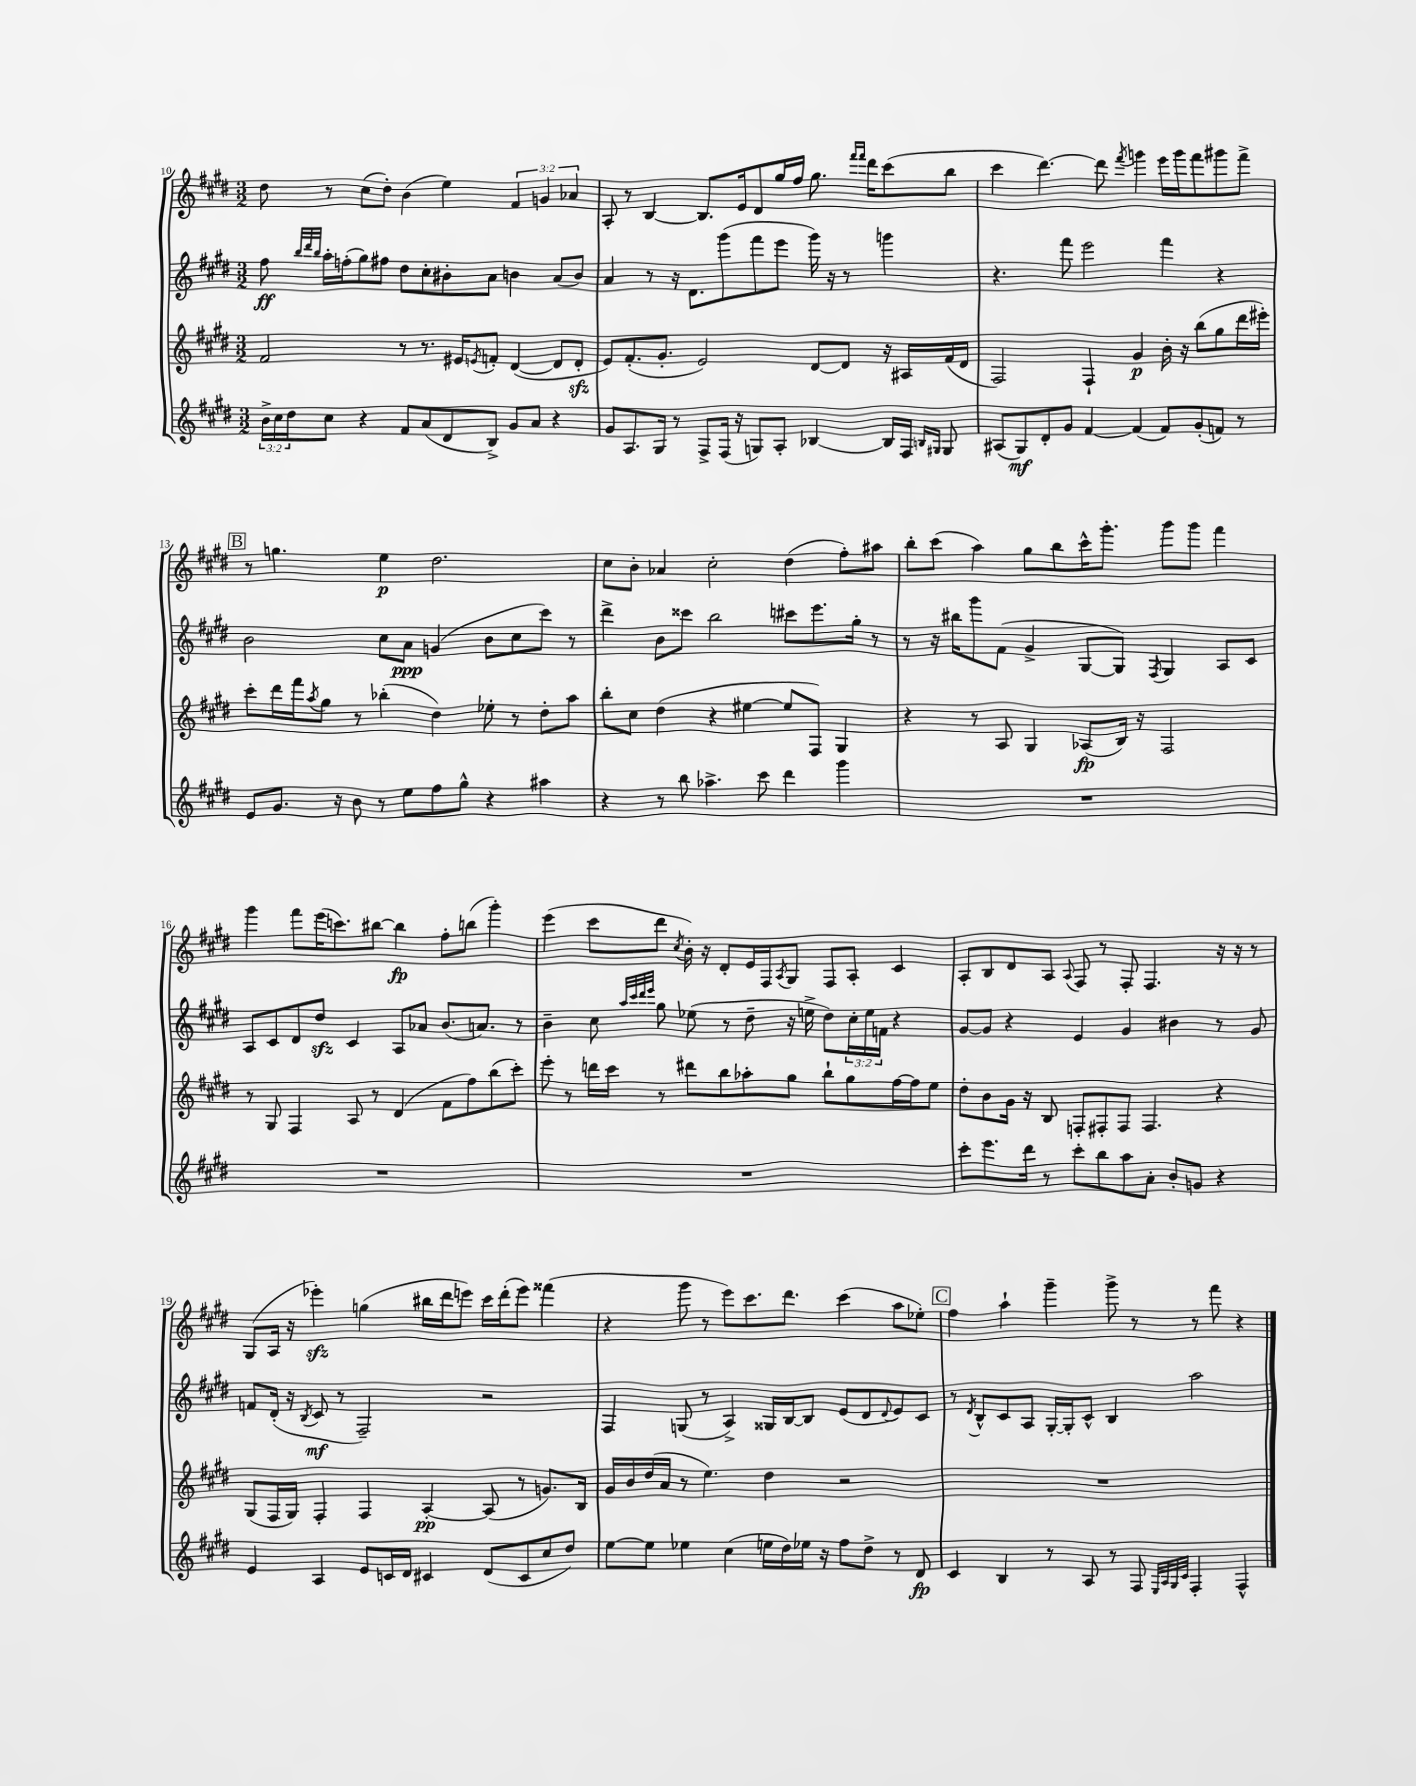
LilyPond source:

<<
\new StaffGroup <<
\new Staff = "s0" {
    \clef treble \key e \major \numericTimeSignature \time 3/2 \override Staff.TupletNumber.text = #tuplet-number::calc-fraction-text
    dis''8 r8 cis''8( dis''8-.) b'4( e''4) \tuplet 3/2 { fis'4 g'4 aes'4 } |
    a8-. r8 b4~ b8. e'16 dis'8 gis''16 fis''16 gis''8. \grace { fis'''16 fis'''16 } dis'''16 cis'''8( b''8 |
    cis'''4 dis'''4.~) dis'''8 \acciaccatura { fis'''8 } g'''4 e'''16 g'''16 fis'''8 gis'''8 fis'''8-> |
    \mark \markup { \box "B" } r8 g''4. e''4\p dis''2. |
    cis''8 b'8-. aes'4 cis''2-. dis''4( fis''8-.) ais''8 |
    b''8-. cis'''8( a''4) gis''8 b''8 cis'''16-^ gis'''8.-. gis'''8 gis'''8 fis'''4 |
    gis'''4 fis'''8 e'''16( c'''8.) bis''8~ bis''4\fp fis''8-. b''8( gis'''4-.) |
    e'''4( cis'''8 dis'''8 \acciaccatura { cis''8 } b'16-.) r16 dis'8-. e'16 fis16 \acciaccatura { a8 } gis8 fis8 a8-. cis'4 |
    a8-. b8 dis'8 a8 \appoggiatura { a8 } fis8 r8 fis8-. fis4. r16 r16 r8 |
    gis8( a16 r16 ees'''4-.\sfz) g''4( bis''16 dis'''16 e'''8) cis'''16 dis'''16-.( e'''8) fisis'''4( |
    r4 gis'''8 r8 e'''8) cis'''8. dis'''8. cis'''4( a''8 ees''8-.) |
    \mark \markup { \box "C" } fis''4 a''4-! gis'''4-- gis'''8-> r8 r8 fis'''8 r4 \bar "|." |
}
\new Staff = "s1" {
    \clef treble \key e \major \numericTimeSignature \time 3/2 \override Staff.TupletNumber.text = #tuplet-number::calc-fraction-text
    fis''8\ff \grace { b''32 dis'''32 b''32 } a''16-. f''16-.( gis''8) fis''8 dis''8 cis''8-. bis'8-. a'8 b'4 a'8( b'8) |
    a'4 r8 r16 dis'8. gis'''8( fis'''8 e'''8 gis'''16) r16 r8 g'''4 |
    r4. fis'''8 e'''2 fis'''4 r4 |
    \mark \markup { \box "B" } b'2 cis''8 a'8\ppp g'4( b'8 cis''8 cis'''8) r8 |
    dis'''4-> b'8 cisis'''8 b''2 cis'''8 e'''8. gis''16-. r8 |
    r8 r16 bis''16 gis'''8 fis'8( gis'4-> gis8~ gis8) \acciaccatura { fis8 } gis4 a8 cis'8 |
    a8 cis'8 dis'8 dis''8\sfz cis'4 a8 aes'8 b'8.( a'8.) r8 |
    b'4-- cis''8 \grace { a''32 cis'''32 dis'''32 e'''32 } gis''8 ees''8( r8 dis''8-- r16 e''16-> dis''8) \tuplet 3/2 { cis''16-. e''16 f'16 } r4 |
    gis'8~ gis'8 r4 e'4 gis'4 bis'4 r8 gis'8 |
    f'8 dis'16-.( r16 \acciaccatura { b8 } cis'8\mf r8 fis2--) r2 |
    fis4 g8( r8 a4->) gisis16 b16~ b8 e'8( dis'8 \appoggiatura { dis'8 } e'8) cis'8 |
    \mark \markup { \box "C" } r8 \acciaccatura { dis'8 } b8-^ cis'8 a8 gis16~-. gis16-. cis'8-^ b4 a''2 \bar "|." |
}
\new Staff = "s2" {
    \clef treble \key e \major \numericTimeSignature \time 3/2
    fis'2 r8 r8. eis'16 \acciaccatura { e'8 } f'8-. dis'4~( dis'8 dis'8-.\sfz |
    e'8) fis'8.-.( gis'8.-. e'2) dis'8~ dis'8 r16 ais16 fis'16( dis'16 |
    fis2) fis4-! gis'4\p b'16-. r16 b''8( gis''8 dis'''16 eis'''16-.) |
    \mark \markup { \box "B" } cis'''8-. dis'''16 fis'''16 \acciaccatura { a''8 } gis''8 r8 bes''4-.( dis''4) ees''8-. r8 dis''8-. a''8 |
    b''8-. cis''8 dis''4( r4 eis''4~ eis''8 fis8) gis4 |
    r4 r8 a8 gis4 aes8\fp( b16) r16 fis2 |
    r8 gis8 fis4 a8 r8 dis'4( fis'8 fis''8) b''8( cis'''8-.) |
    e'''8-. r8 d'''16 cis'''16 r8 dis'''8 b''8 aes''8-. gis''8 b''8-! gis''8 fis''16~ fis''16 e''8 |
    dis''8-. b'8 gis'16 r16 b8 f8-. fis8-. fis8 fis4. r4 |
    gis8( fis16 gis16) fis4-. fis4 a4~-.\pp a8( r8 g'8.) b16 |
    gis'16 b'16 dis''16( a'16 r8 e''4.) dis''4 r2 |
    \mark \markup { \box "C" } R1. \bar "|." |
}
\new Staff = "s3" {
    \clef treble \key e \major \numericTimeSignature \time 3/2 \override Staff.TupletNumber.text = #tuplet-number::calc-fraction-text
    \tuplet 3/2 { b'16-> cis''16 dis''16 } cis''8 r4 fis'8 a'8( dis'8 b8->) gis'8 a'8 r4 |
    gis'8 a8. gis16 r8 fis8-> fis16( r16 g8) a8-. bes4~ bes16 fis16 \grace { b16 gis16 } gis8 |
    ais8( gis8\mf) dis'8-. gis'8 fis'4~ fis'4( fis'8) gis'8-.( f'8) r8 |
    \mark \markup { \box "B" } e'8 gis'8. r16 b'8 r8 e''8 fis''8 gis''8-^ r4 ais''4 |
    r4 r8 b''8 aes''4.-> cis'''8 dis'''4 gis'''4 |
    R1. |
    R1. |
    R1. |
    cis'''8-. e'''8. dis'''16 r8 cis'''8-. b''8 a''8 a'8-. b'8-. g'8 r4 |
    e'4 a4 e'8 c'16 dis'16 cis'4 dis'8( cis'8 cis''8 dis''8) |
    e''8~ e''8 ees''4 cis''4( e''16 dis''16) ees''16 r16 fis''8 dis''8-> r8 dis'8\fp |
    \mark \markup { \box "C" } cis'4 b4 r8 a8 r8 fis8 \grace { e32 a32 gis32 cis'32 } fis4-. fis4-^ \bar "|." |
}
>>
>>
\layout { \context { \Score currentBarNumber = #10 } }
